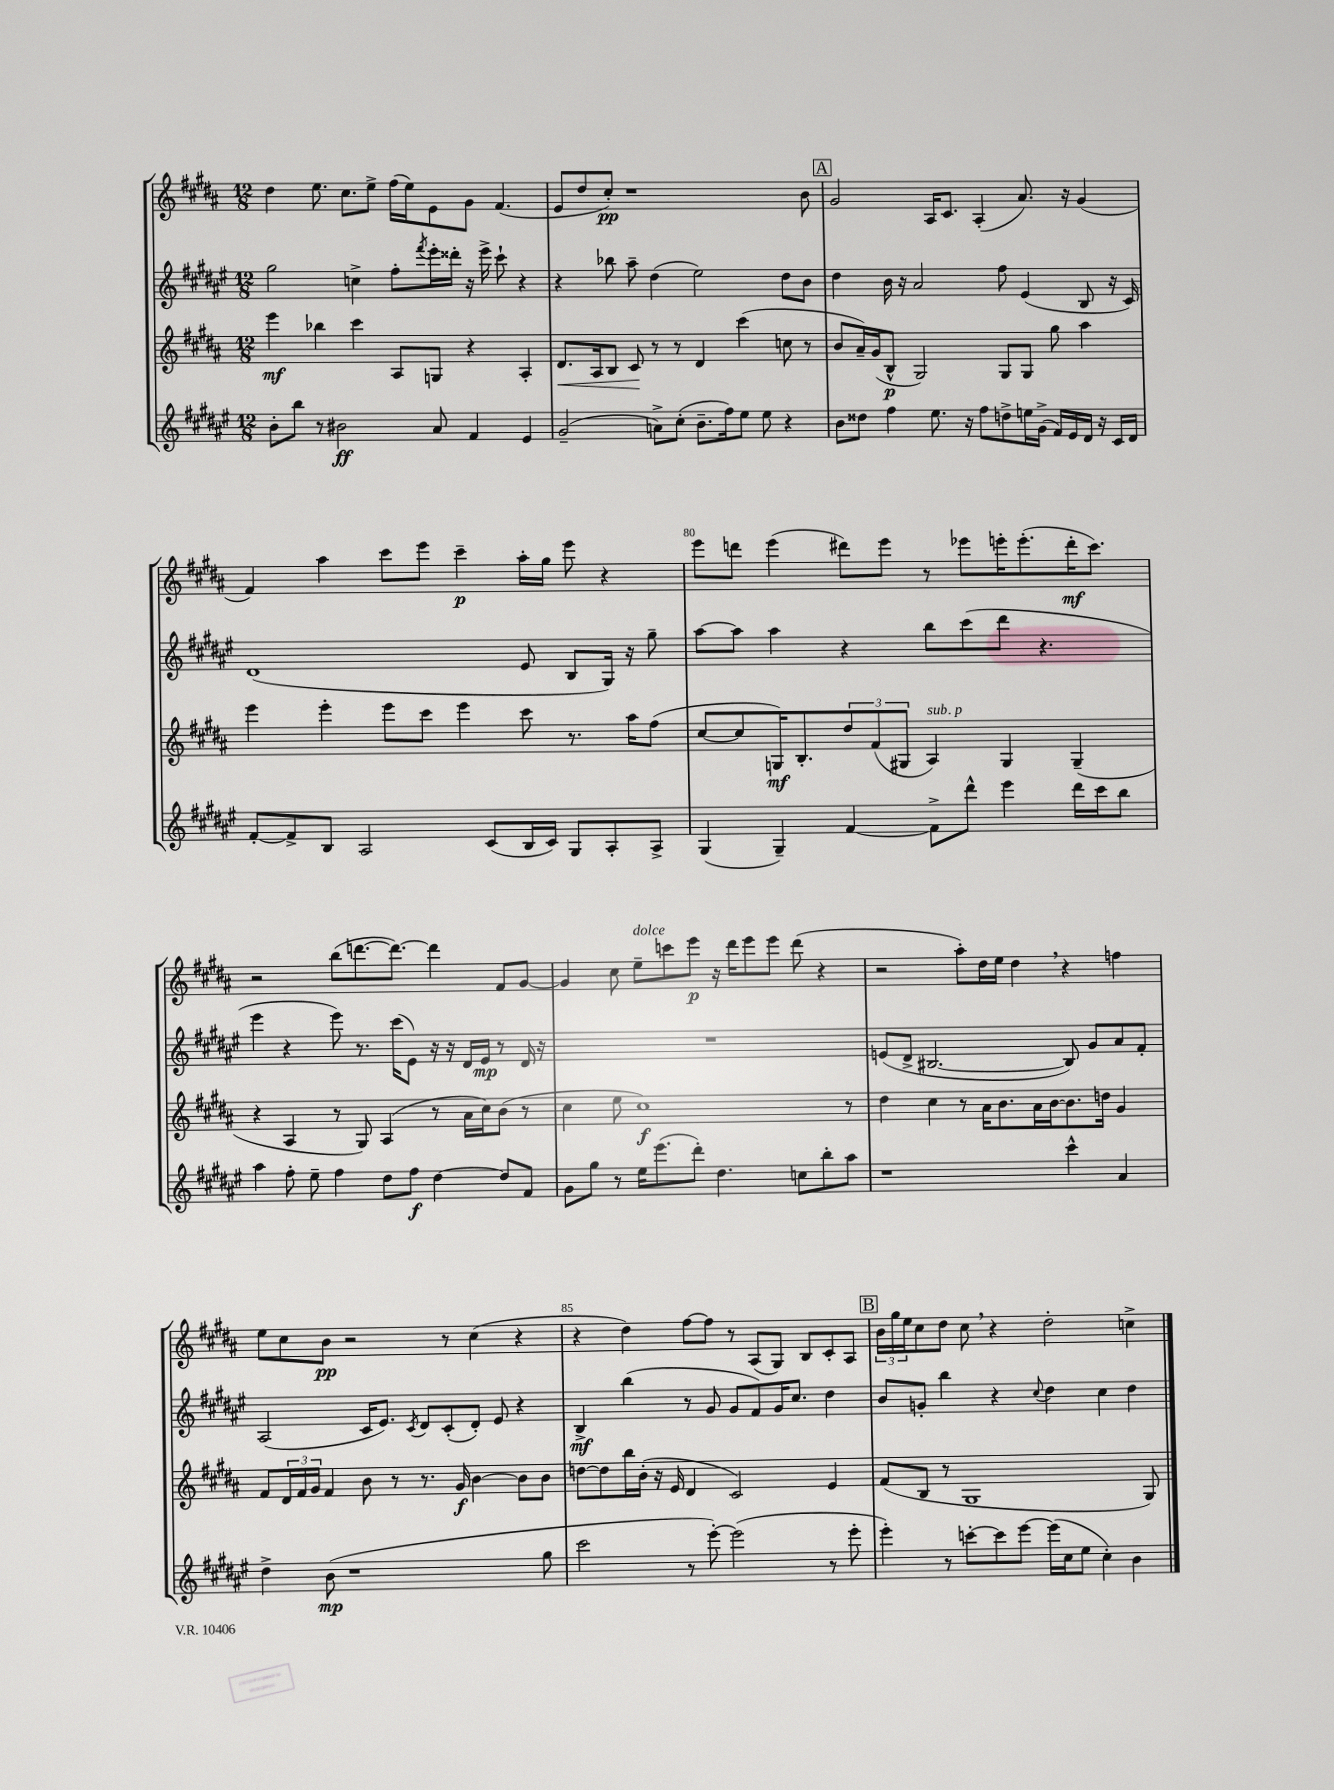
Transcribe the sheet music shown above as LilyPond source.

<<
\new StaffGroup <<
\new Staff = "s0" {
    \clef treble \key b \major \numericTimeSignature \time 12/8
    dis''4 e''8. cis''8. e''8-> fis''16( e''16) e'8 gis'8 fis'4.( |
    e'8 dis''8 cis''8-.\pp) r1 b'8 |
    \mark \markup { \box "A" } gis'2 ais16 cis'8. ais4-.( ais'8.) r16 gis'4( |
    fis'4) ais''4 cis'''8 e'''8 cis'''4--\p ais''16-. gis''16 e'''8 r4 |
    e'''8 d'''8 e'''4( dis'''8) e'''8 r8 ees'''8 e'''16-. e'''8.-.( dis'''16-.\mf cis'''8.) |
    r2 b''8( d'''8.~ d'''8.~) d'''4 fis'8 gis'8~ |
    gis'4 cis''8 e''8--^\markup { \italic "dolce" } c'''8 e'''8\p r16 dis'''16 e'''8 e'''8 dis'''8( r4 |
    r2 ais''8-.) dis''16 e''16 dis''4 \breathe r4 f''4 |
    e''8 cis''8 b'8\pp r2 r8 cis''4( r4 |
    r4 dis''4) fis''8~ fis''8 r8 ais8( gis8) b8 cis'8-. ais8 |
    \mark \markup { \box "B" } \tuplet 3/2 { b'16 gis''16 e''16 } cis''8 dis''8 cis''8 \breathe r4 dis''2-. c''4-> \bar "|." |
}
\new Staff = "s1" {
    \clef treble \key fis \major \numericTimeSignature \time 12/8
    gis''2 c''4-> fis''8-. \acciaccatura { fis'''8 } eis'''16-. disis'''16-. r16 eis'''16-> cis'''8-! r4 |
    r4 bes''8 ais''8-- dis''4( eis''2) dis''8 b'8 |
    \mark \markup { \box "A" } dis''4 b'16 r16 ais'2 fis''8 eis'4( b8 r16 cis'16) |
    dis'1( eis'8 b8 gis16) r16 gis''8-- |
    ais''8~ ais''8 ais''4 r4 b''8 cis'''8( dis'''8 r4. |
    eis'''4 r4 eis'''8) r8. cis'''16( eis'8) r16 r16 dis'16 eis'16\mp r8 dis'16 r16 |
    R1. |
    e'8( dis'8-> bis2.~ bis8) gis'8 ais'8 fis'8-. |
    ais2( cis'16 eis'8.) \acciaccatura { cis'8 } dis'8 cis'8-.( dis'8-.) eis'8 r4 |
    b4->\mf b''4( r8 gis'8 gis'8 fis'8) gis'16 cis''8. dis''4 |
    \mark \markup { \box "B" } b'8 g'8-. b''4 r4 \appoggiatura { cis''8 } dis''4 cis''4 dis''4 \bar "|." |
}
\new Staff = "s2" {
    \clef treble \key b \major \numericTimeSignature \time 12/8
    e'''4\mf bes''4 cis'''4 ais8 g8 r4 ais4-. |
    dis'8.\< ais16 b8 cis'8\! r8 r8 dis'4 cis'''4( c''8 r8 |
    \mark \markup { \box "A" } b'8 ais'16--) gis'16( b8-^\p gis2) gis8 gis8 gis''8 ais''4 |
    e'''4 e'''4-. e'''8 cis'''8 e'''4 cis'''8 r8. ais''16 fis''8( |
    cis''8~ cis''8 g16\mf) b8.-. \tuplet 3/2 { dis''8 fis'8( gis8 } ais4^\markup { \italic "sub. p" }) gis4 gis4--( |
    r4 ais4 r8 gis8) ais4( r8 ais'16 cis''16) b'8( r8 |
    cis''4 e''8 cis''1\f) r8 |
    dis''4 cis''4 r8 ais'16 b'8. ais'16 b'16~ b'8. d''16 gis'4 |
    fis'8 \tuplet 3/2 { dis'16 fis'16 gis'16 } fis'4 b'8 r8 r8. gis'16\f b'4~ b'8 b'8 |
    d''8~ d''8 b''16 b'16-.( r16 e'16 dis'4 cis'2) e'4 |
    \mark \markup { \box "B" } fis'8( b8 r8 gis1 gis8) \bar "|." |
}
\new Staff = "s3" {
    \clef treble \key fis \major \numericTimeSignature \time 12/8
    b'8-. b''8 r8 bis'2\ff ais'8 fis'4 eis'4 |
    gis'2--( a'8->) cis''8-.( b'8.-- fis''16) eis''8 eis''8 r4 |
    \mark \markup { \box "A" } b'8 disis''8 fis''4 eis''8. r16 fis''8 d''8-> e''16 gis'16->( fis'16) eis'16 dis'16 r16 cis'16 dis'16 |
    fis'8~-. fis'8-> b8 ais2 cis'8( b16 cis'16) gis8 ais8-. ais8-> |
    gis4( gis4--) fis'4~ fis'8-> dis'''8-^ eis'''4 dis'''16 cis'''16 b''8 |
    ais''4 fis''8-. eis''8-- fis''4 dis''8 fis''8\f dis''4~ dis''8 fis'8 |
    gis'8 gis''8 r8 eis''16 eis'''8.( dis'''8-.) dis''4. c''8 b''8-. ais''8 |
    r1 cis'''4-^ ais'4 |
    dis''4-> b'8\mp( r1 gis''8 |
    cis'''2 r8 eis'''8~-.) eis'''2( r8 eis'''8-. |
    \mark \markup { \box "B" } eis'''4-.) r8 c'''8~-. c'''8 eis'''8~ eis'''16( cis''16 eis''8 cis''4-.) b'4 \bar "|." |
}
>>
>>
\layout { \context { \Score currentBarNumber = #76 \override BarNumber.break-visibility = ##(#f #t #t) barNumberVisibility = #(every-nth-bar-number-visible 5) } }
